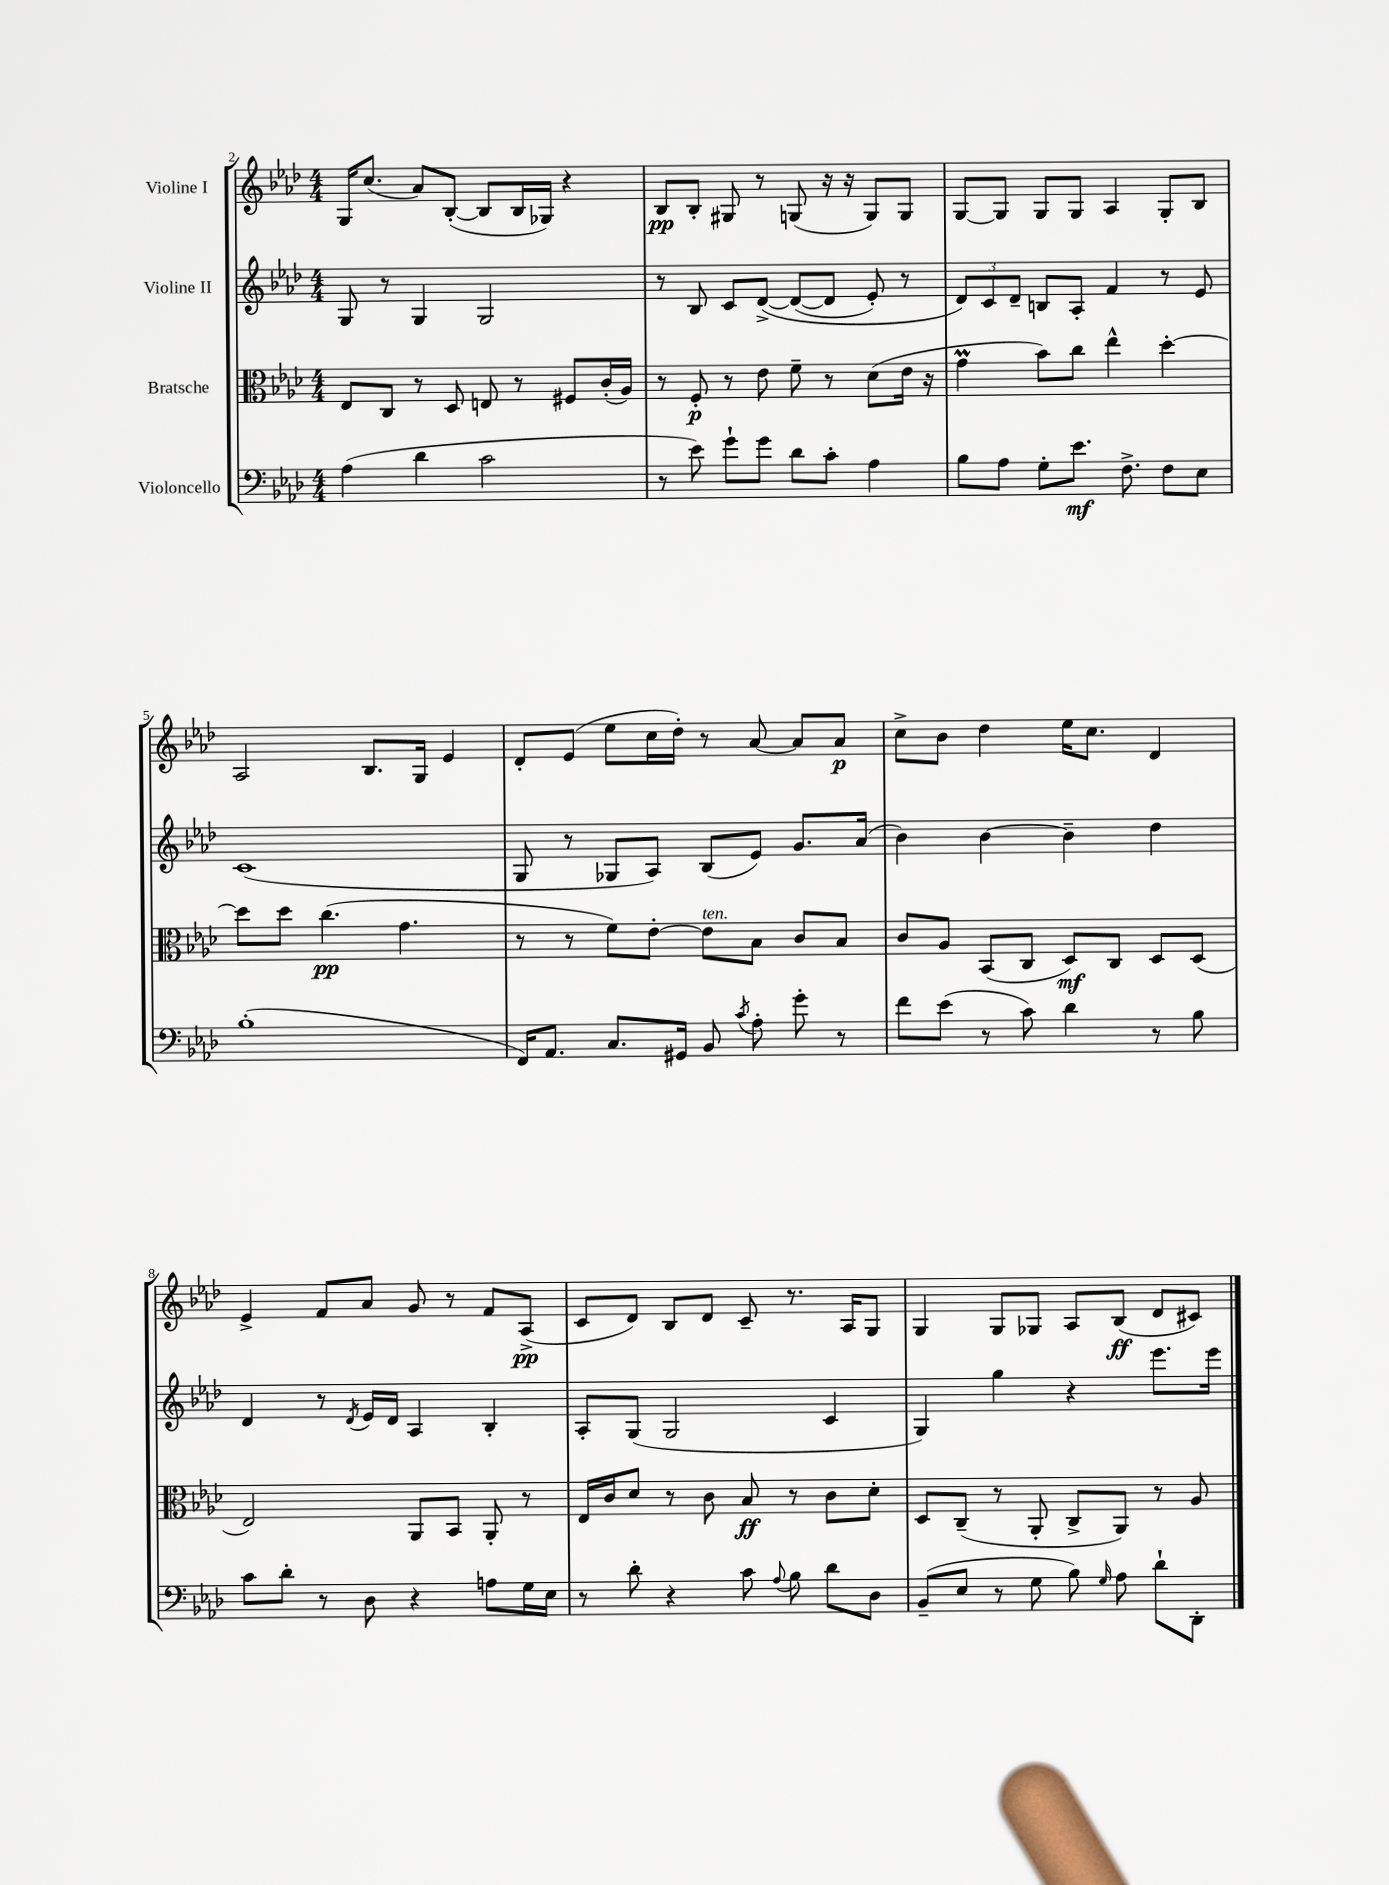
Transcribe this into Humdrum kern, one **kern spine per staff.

**kern	**kern	**kern	**kern
*staff4	*staff3	*staff2	*staff1
*clefF4	*clefC3	*clefG2	*clefG2
*k[b-e-a-d-]	*k[b-e-a-d-]	*k[b-e-a-d-]	*k[b-e-a-d-]
*M4/4	*M4/4	*M4/4	*M4/4
(4A-	8E-	8G	16G
.	.	.	(8.cc
.	8C	8r	.
4d-	8r	4G	8a-)
.	8D-	.	([8B-'
2c	8E	2G	8B-]
.	8r	.	16B-
.	.	.	16G-)
.	8F#	.	4r
.	(16c'	.	.
.	16A-)	.	.
=	=	=	=
8r	8r	8r	8B-
8e-)	8F'	8B-	8B-'
8g`	8r	8c	8G#
8g	8e-	&([8d-^	8r
8d-	8f~	(8d-_	(8G
8c'	8r	8d-]	16r
.	.	.	16r
4A-	(8d-	8e-')	8G)
.	16e-	8r	8G
.	16r	.	.
=	=	=	=
8B-	4g	12d-&)	[8G
.	.	12c	.
8A-	.	.	8G]
.	.	12d-~	.
8G'	8b-)	8B	8G
8.e-	8cc	8A-'	8G
.	4ee-^^	4f	4A-
8.F^	.	.	.
8F	[4dd-'	8r	8G'
8E-	.	8e-	8B-
=	=	=	=
(1B-'	8dd-]	(1c	2A-
.	8dd-	.	.
.	(4.cc	.	.
.	.	.	8.B-
.	4.g	.	.
.	.	.	16G
.	.	.	4e-
=	=	=	=
16FF)	8r	8G	8d-'
8.AA-	.	.	.
.	8r	8r	(8e-
8.C	8f)	8G-	8ee-
.	[8e-'	8A-)	16cc
16GG#	.	.	16dd-')
8BB-	8e-]	(8B-	8r
8qc	.	.	.
8A-'	8B-	8e-)	[8a-
8g'	8c	8.g	8a-]
8r	8B-	.	8a-
.	.	(16a-	.
=	=	=	=
8f	8c	4b-)	8cc^
(8e-	8A-	.	8b-
8r	(8BB-	[4b-	4dd-
8c)	8C	.	.
4d-	8D-)	4b-~]	16ee-
.	.	.	8.cc
.	8C	.	.
8r	8D-	4dd-	4d-
8B-	(8D-	.	.
=	=	=	=
8c	2E-)	4d-	4e-^
8d-'	.	.	.
8r	.	8r	8f
.	.	8qd-	.
8D-	.	16e-	8a-
.	.	16d-	.
4r	8AA-	4A-	8g
.	8BB-	.	8r
8A	8AA-'	4B-'	8f
16G	8r	.	(8A-^
16E-	.	.	.
=	=	=	=
8r	16E-	8A-'	8c
.	16c	.	.
8d-'	8d-	(8G	8d-)
4r	8r	2G	8B-
.	8c	.	8d-
8c	8B-	.	8c~
8qqA-	.	.	.
8B-	8r	.	8.r
8d-	8c	4c	.
.	.	.	16A-
8D-	8d-'	.	8G
=	=	=	=
(8BB-~	8D-	4G)	4G
8E-	(8C~	.	.
8r	8r	4gg	8G
8G	8AA-'	.	8G-
8B-)	8C^	4r	8A-
16qqG	.	.	.
8A-	8AA-)	.	(8B-
8d-`	8r	8.eee-	8d-
8DD-'	8A-	.	8c#)
.	.	16eee-	.
==	==	==	==
*-	*-	*-	*-
